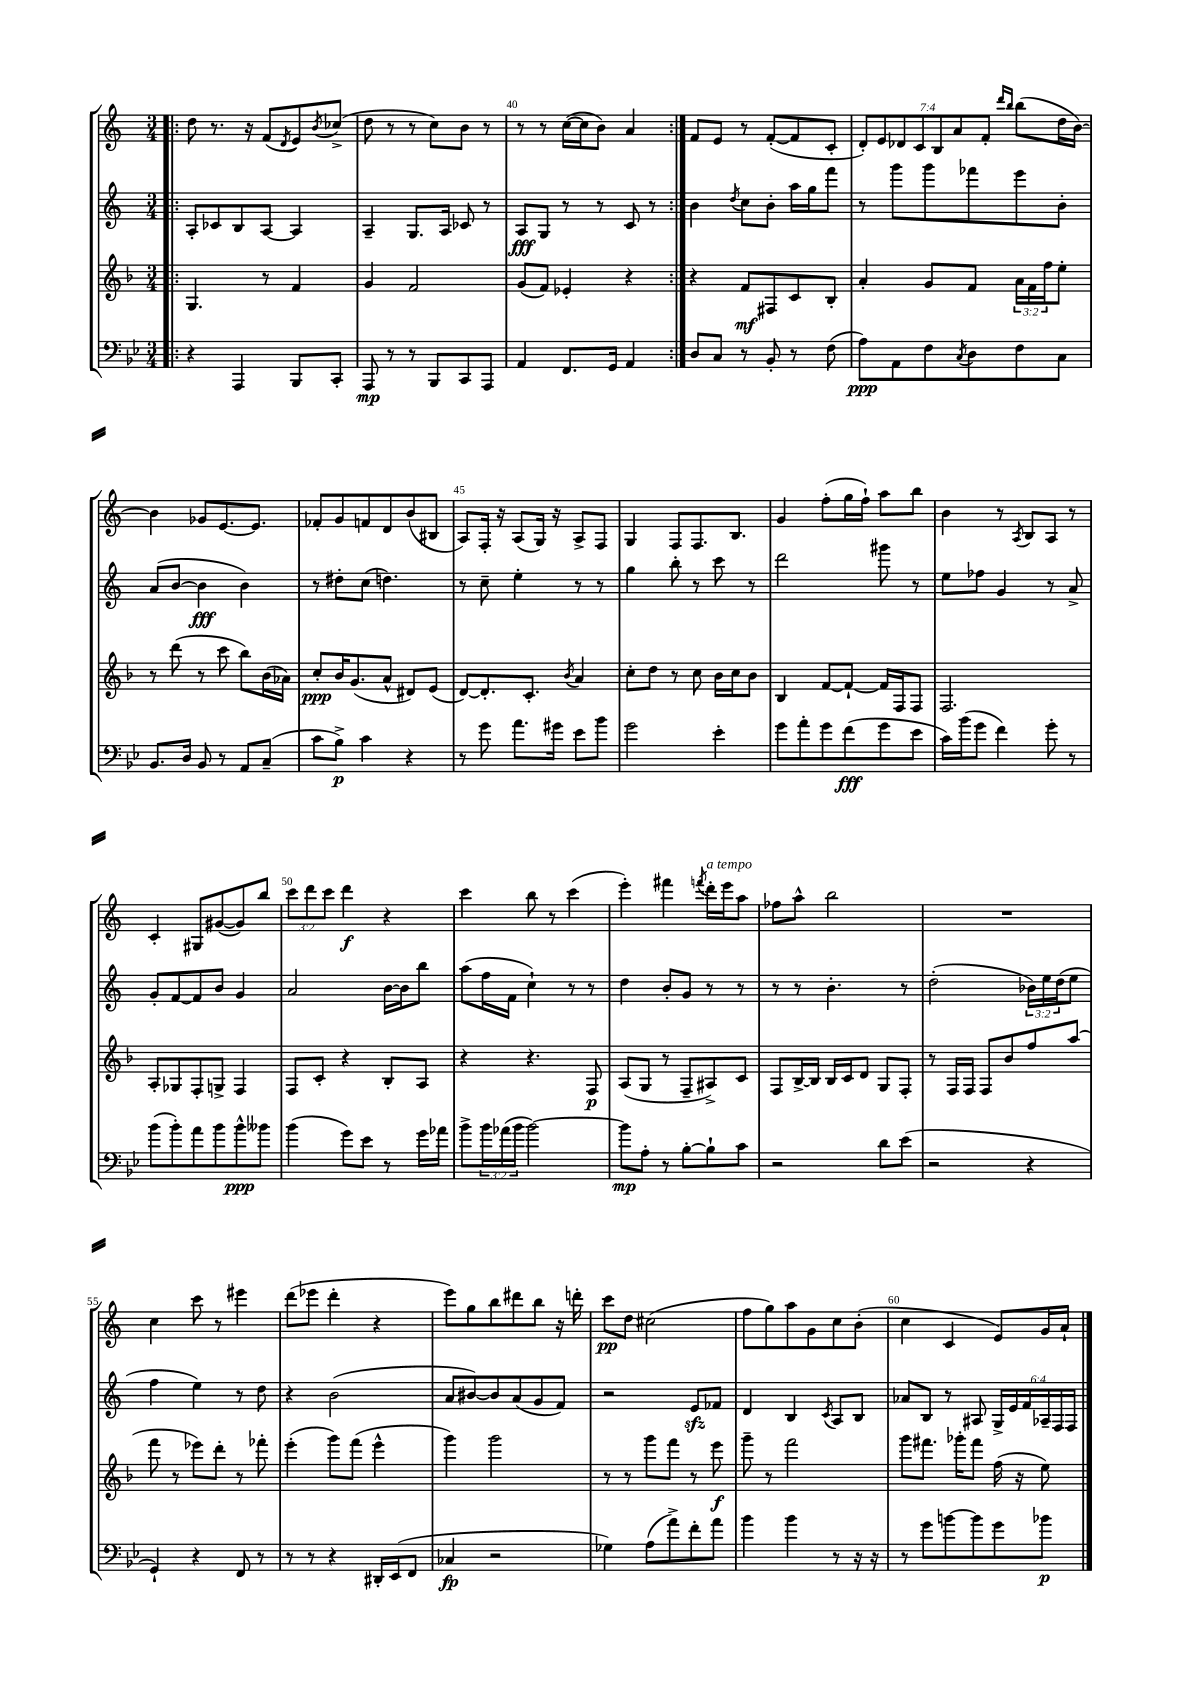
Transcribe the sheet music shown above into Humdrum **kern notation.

**kern	**kern	**kern	**kern
*staff4	*staff3	*staff2	*staff1
*clefF4	*clefG2	*clefG2	*clefG2
*k[b-e-]	*k[b-]	*k[]	*k[]
*M3/4	*M3/4	*M3/4	*M3/4
=!|:	=!|:	=!|:	=!|:
4r	4.G	8A'	8dd
.	.	8c-	8.r
4AAA	.	8B	.
.	.	.	16r
.	8r	[8A	(8f
.	.	.	8qd
8BBB-	4f	4A]	8e)
.	.	.	8qb
8CC'	.	.	(8cc-^
=	=	=	=
8AAA	4g	4A~	8dd
8r	.	.	8r
8r	2f	8.G	8r
8BBB-	.	.	8cc)
.	.	16A	.
8CC	.	8c-	8b
8AAA	.	8r	8r
=	=	=	=
4AA	(8g	8A	8r
.	8f)	8G	8r
8.FF	4e-'	8r	([16cc
.	.	.	16cc]
.	.	8r	8b)
16GG	.	.	.
4AA	4r	8c	4a
.	.	8r	.
=:|!	=:|!	=:|!	=:|!
8D	4r	4b	8f
8C	.	.	8e
.	.	8qdd	.
8r	8f	8cc	8r
8BB-'	8F#	8b'	([8f'
8r	8c	16aa	8f]
.	.	16gg	.
(8F	8B-'	8fff	8c'
=	=	=	=
8A)	4a'	8r	14d')
.	.	.	14e
8AA	.	8ggg	.
.	.	.	14d-
.	.	.	14c
8F	8g	8ggg	.
.	.	.	14B
.	.	.	14a
8qC	.	.	.
8D	8f	8fff-	.
.	.	.	14f'
.	.	.	16qqddd
.	.	.	16qqbb
8F	24a	8eee	(8bb
.	24f	.	.
.	24ff	.	.
8C	8ee'	8b'	16dd
.	.	.	[16b)
=	=	=	=
8.BB-	8r	(8a	4b]
.	(8ddd	[8b	.
16D	.	.	.
8BB-	8r	4b]	8g-
8r	8ccc	.	[8.e
8AA	8bb-)	4b)	.
.	.	.	8.e]
(8C~	(16b-	.	.
.	16a-)	.	.
=	=	=	=
8c	8cc'	8r	8f-'
8B-^)	16b-	8dd#'	8g
.	(8.g	.	.
4c	.	(8cc	8f
.	8a^^	4.dd)	8d
4r	8d#)	.	(8b
.	(8e	.	8B#
=	=	=	=
8r	[8d)	8r	8A)
8g	8.d']	8cc~	16F'
.	.	.	16r
8.a	.	4ee'	(8A
.	8.c'	.	.
.	.	.	16G)
16g#	.	.	16r
.	8qb-	.	.
8e-	4a	8r	8A^
8b-	.	8r	8F
=	=	=	=
2g	8cc'	4gg	4G
.	8dd	.	.
.	8r	8bb'	8F
.	8cc	8r	8.F
4e-'	16b-	8ccc	.
.	16cc	.	8.B
.	8b-	8r	.
=	=	=	=
8g	4B-	2ddd	4g
8a'	.	.	.
8g	[8f	.	(8ff'
(8f	8f`_	.	16gg
.	.	.	16ff`)
8g	16f]	8ggg#	8aa
.	16F	.	.
8e-	8F	8r	8bb
=	=	=	=
16c)	2.F	8ee	4b
(16b-	.	.	.
8g	.	8ff-	.
4f)	.	4g	8r
.	.	.	8qA
.	.	.	8B
8g'	.	8r	8A
8r	.	8a^	8r
=	=	=	=
(8b-	8A'	8g'	4c'
8b-')	8G-	[8f	.
8a	8F'	8f]	8G#
8b-	8G^	8b	([8g#
8b-^^	4F	4g	8g#])
8b--	.	.	8bb
=	=	=	=
(4b-	8F	2a	12ccc
.	.	.	12ddd
.	8c'	.	.
.	.	.	12ccc
8g)	4r	.	4ddd
8e-	.	.	.
8r	8B-'	[16b	4r
.	.	16b]	.
16g	8A	8bb	.
16a-	.	.	.
=	=	=	=
8b-^	4r	(8aa	4ccc
24b-	.	16ff	.
(24a-	.	.	.
.	.	16f	.
24b-	.	.	.
[2b-)	4.r	4cc`)	8bb
.	.	.	8r
.	.	8r	(4ccc
.	8F	8r	.
=	=	=	=
8b-]	(8A	4dd	4eee')
8A'	8G	.	.
8r	8r	8b'	4fff#
[8B-'	8F~	8g	.
.	.	.	8qfff
8B-`]	8A#^)	8r	16ddd'
.	.	.	16eee
8c	8c	8r	8aa
=	=	=	=
2r	8F	8r	8ff-
.	[16B-^	8r	8aa^^
.	16B-]	.	.
.	16B-	4.b'	2bb
.	16c	.	.
.	8d	.	.
8d	8G	.	.
(8e-	8F'	8r	.
=	=	=	=
2r	8r	(2dd'	2.r
.	16F	.	.
.	16F	.	.
.	8F	.	.
.	8b-	.	.
4r	8ff	24b-)	.
.	.	24ee	.
.	.	(24dd	.
.	(8aa	8ee	.
=	=	=	=
4GG`)	8fff	4ff	4cc
.	8r	.	.
4r	8eee-)	4ee)	8ccc
.	8ddd'	.	8r
8FF	8r	8r	4eee#
8r	8fff-'	8dd	.
=	=	=	=
8r	(4eee'	4r	(8ddd
8r	.	.	8eee-
4r	8ggg)	(2b	4ddd'
.	(8fff	.	.
16DD#'	4eee^^	.	4r
(16EE-	.	.	.
8FF	.	.	.
=	=	=	=
4C-	4ggg)	8a	8eee)
.	.	[8b#)	8gg
2r	2ggg	8b#]	8bb
.	.	(8a	8ddd#
.	.	8g	8bb
.	.	8f)	16r
.	.	.	16ddd'
=	=	=	=
4G-)	8r	2r	8ccc
.	8r	.	8dd
(8A	8ggg	.	(2cc#
8a^)	8fff	.	.
8f'	8r	8e	.
8a	8eee	8f-	.
=	=	=	=
4b-	8ggg~	4d	8ff
.	8r	.	8gg)
4b-	2fff	4B	8aa
.	.	.	8g
.	.	8qc	.
8r	.	8A	8cc
16r	.	8B	(8b'
16r	.	.	.
=	=	=	=
8r	8ggg	8a-	4cc
8g	8.fff#	8B	.
[8b	.	8r	4c
.	16ggg-'	.	.
8b]	8fff#	8A#	.
8g	(16ff	24G^	8e)
.	.	24e	.
.	16r	.	.
.	.	24f	.
8b-	8ee)	24A-~	16g
.	.	24F	.
.	.	.	16a`
.	.	24F	.
==	==	==	==
*-	*-	*-	*-
